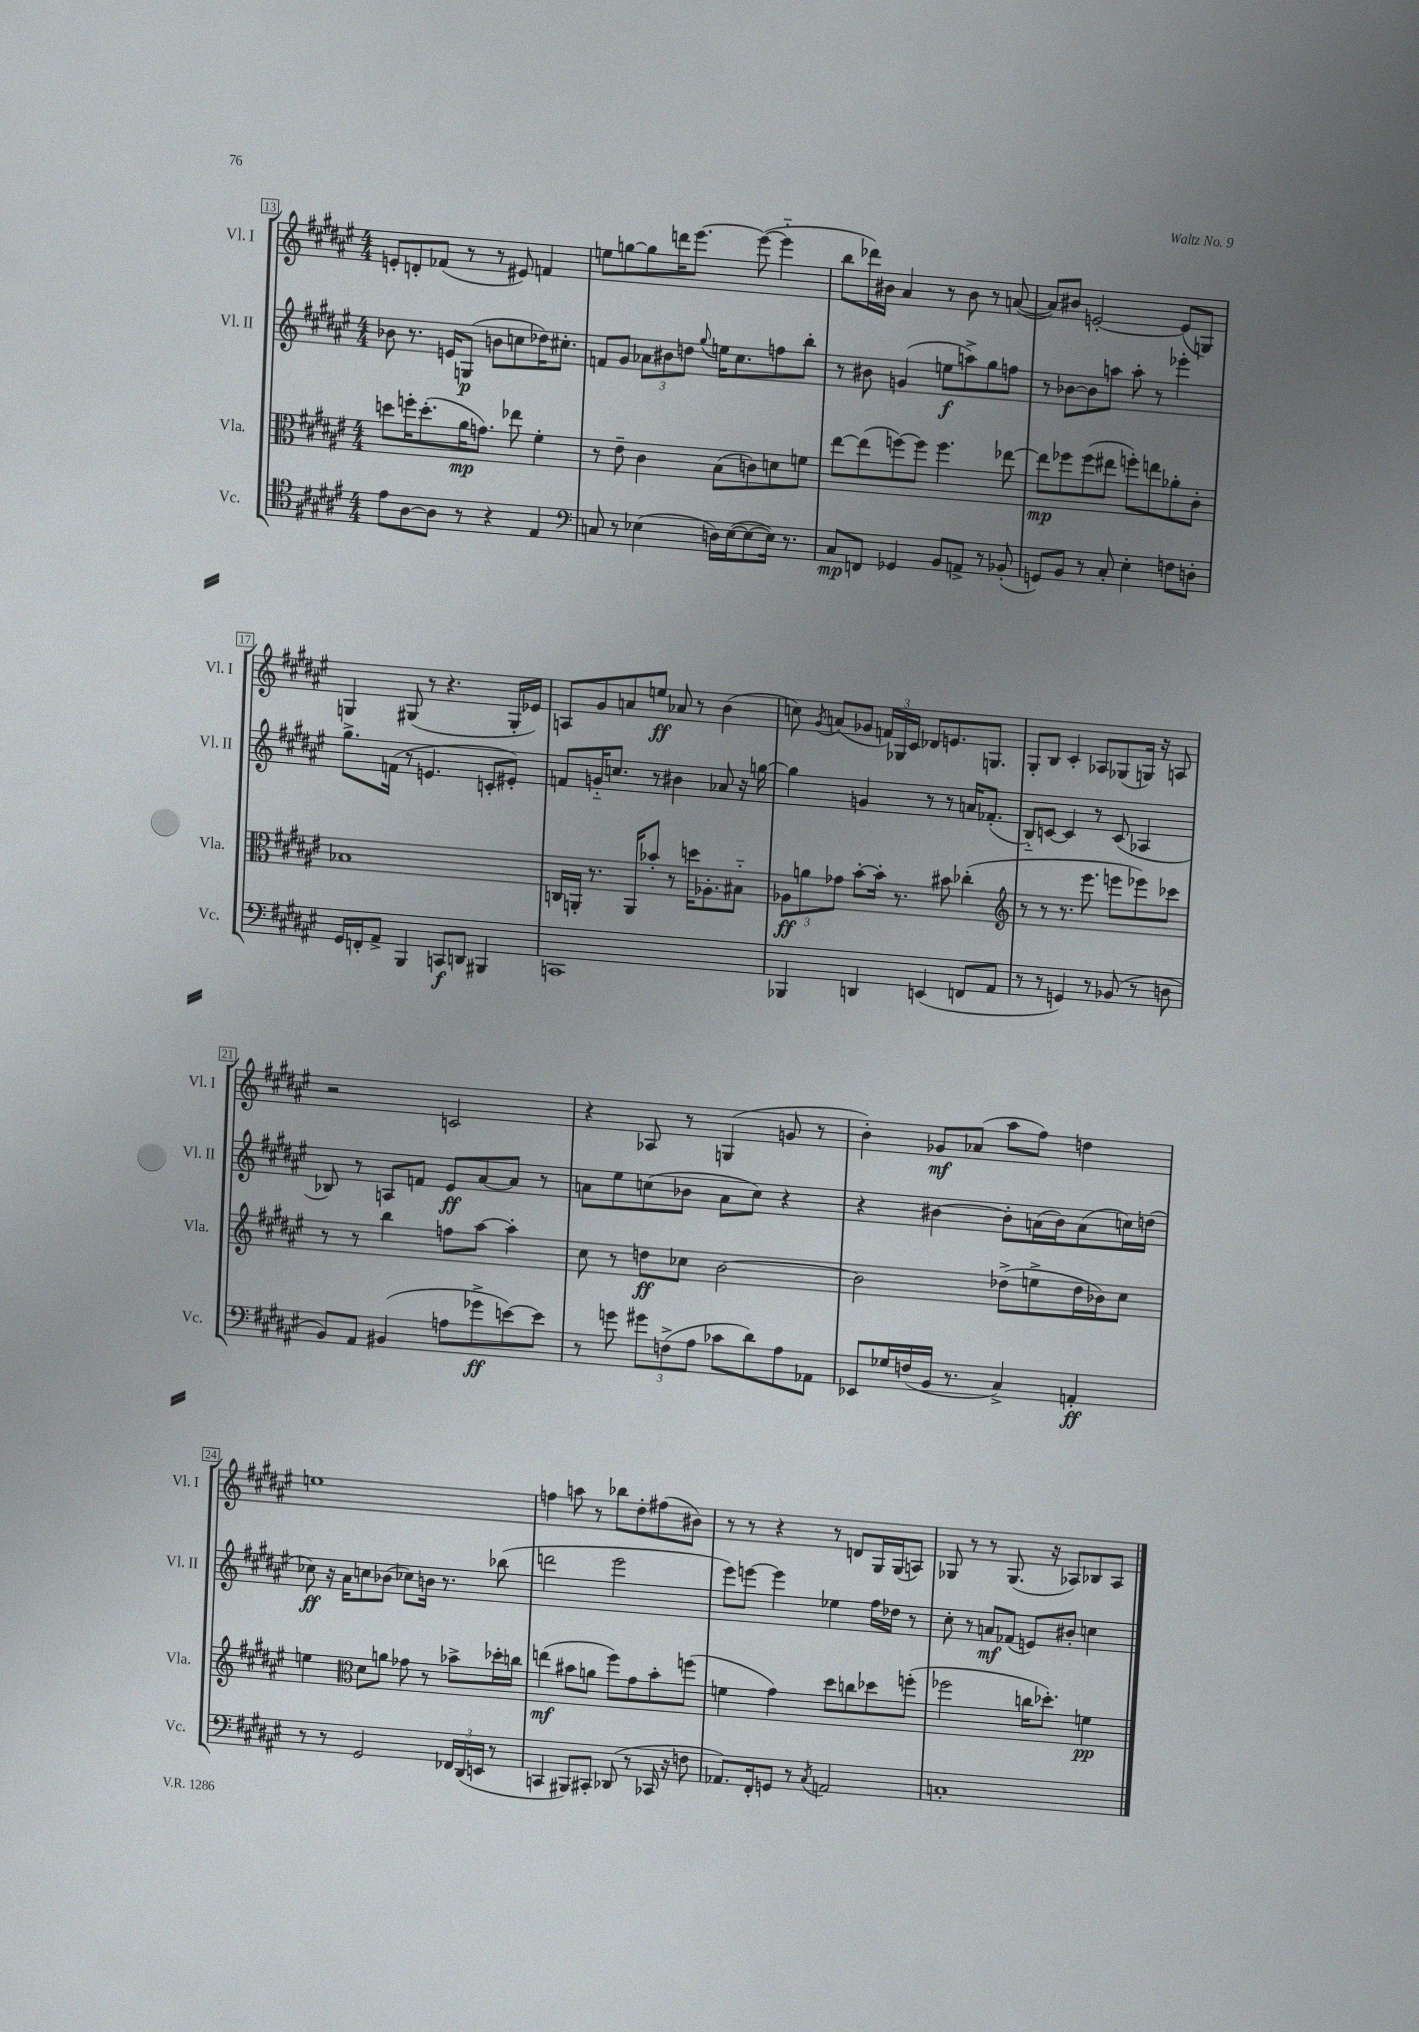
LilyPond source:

<<
\new StaffGroup <<
\new Staff = "s0" \with { instrumentName = "Vl. I" shortInstrumentName = "Vl. I" } {
    \clef treble \key fis \major \numericTimeSignature \time 4/4
    \autoBeamOff e'8[-. d'8-. fes'8]( r8 r8 eis'8) f'4 |
    e''8[ g''8~ g''8 d'''16 eis'''8.]~ eis'''8~( eis'''4-_ |
    b''8[ des'''16) bis'16] ais'4 r8 bis'8 r8 a'8~( |
    a'8[) bis'8] e'2~-. e'8[( g8]) |
    g4 gis8( r8 r4. gis16[-. ees'16]) |
    a8[ gis'8 a'8 e''8]\ff aes'8 r8 b'4( |
    c''8) \acciaccatura { gis'8 } a'8[( ges'8] \tuplet 3/2 { f'16[) ges16 cis'16] } des'8[ e'8. g8.] |
    gis8[-. b8] cis'4-. aes8[ ges8( g16]) r16 a8 |
    r2 c'2 |
    r4 aes8 r8 g4( g'8 r8 |
    b'4-.) ges'8[\mf aes'8]( ais''8[ fis''8]) d''4 |
    e''1 |
    f''4 a''8 r8 bes''8[ dis''8-. fis''8( bis'8]) |
    r8 r8 r4 r8 d'8[ gis16 gis16( a8]) |
    ges8 r8 r8 ges8.( r16 aes8[) bes8 aes8] \bar "|." |
}
\new Staff = "s1" \with { instrumentName = "Vl. II" shortInstrumentName = "Vl. II" } {
    \clef treble \key fis \major \numericTimeSignature \time 4/4
    \autoBeamOff bes'8 r8. e'16[ g8]\p( b'8[ c''8 des''16) cis''8.]-. |
    f'8[ gis'8] \tuplet 3/2 { aes'8[ bis'8 d''8] } \appoggiatura { gis''8 } e''16[ cis''8. f''8 b''8]-. |
    r8 bis'8 g'4( e''8[\f a''8->) gis''8 f''8] |
    r8 bes'8[~ bes'8 a''8] a''8-. r8 ees'''4-. |
    gis''8.[-> f'16]( r8 e'4. c'8[-. eis'8]-.) |
    f'8[ g'16-_ c''8.] r8 bis'4 aes'8 r16 g''16~ |
    g''4 g'4 r8 r8 a'16[ fes'8.]-.( |
    b8[-_) c'8]~ c'4 r8 c'8( aes4 |
    bes8) r8 a8[ f'8] eis'8[\ff ais'8~ ais'8] r8 |
    a'8[ eis''8 c''8( bes'8] a'8[ c''8]) r4 |
    r4 bis'4~ bis'8[-. a'16( bis'16) a'8( c''16) d''16]( |
    ces''8\ff) r16 ais'16[ c''8 bes'8]( ces''8[) b'16] r8. bes''8( |
    d'''2 eis'''2 |
    eis'''8[) e'''8]~ e'''4 ees''4 fis''16[ des''16] r8 |
    cis''8-. r8 a'8[\mf fes'8]( e'8[) bis'8]-. c''4 \bar "|." |
}
\new Staff = "s2" \with { instrumentName = "Vla." shortInstrumentName = "Vla." } {
    \clef alto \key fis \major \numericTimeSignature \time 4/4
    \autoBeamOff d''8[ f''16-. d''8.-.( ais'16\mp g'8.]) ees''8 fis'4-. |
    r8 eis'8-- cis'4 b8[( c'8) d'8 f'8] |
    eis''8[~ eis''8( f''8~) f''8] f''4. ees''8~ |
    ees''8[\mp fes''8 fes''8( eis''8] f''8[-.) e''8 aes'8-. cis'8]-. |
    bes1 |
    c16[ a,16]-. r8. a,16[ bes'8]-. r8 d''16[ aes8.-. bis8]-_ |
    \tuplet 3/2 { aes8[\ff a'8 ges'8] } b'8[~-. b'16]-. r8. bis'8 ces''4-.( |
    \clef treble r8 r8 r8. eis'''8. e'''8[ ees'''8) ces'''8] |
    r8 r8 b''4 f''8[ ais''8]~ ais''4-. |
    cis''8 r8 d''8[\ff ces''8] b'2~ |
    b'2 des''8[->( e''8-> des''16 bes'16) cis''8] |
    e''4 \clef alto dis'8[ a'8] ges'8 r8 bes'8[-> des''16-. c''16] |
    e''4\mf( bis'8[ a'8] fis''8[) gis'8 bis'8-. f''8]( |
    f'4 gis'4) dis''8[ c''8 des''8 f''8]-.( |
    fes''2 c''16[ des''8.]-.) f'4\pp \bar "|." |
}
\new Staff = "s3" \with { instrumentName = "Vc." shortInstrumentName = "Vc." } {
    \clef tenor \key fis \major \numericTimeSignature \time 4/4
    \autoBeamOff eis'8[ ais8~ ais8] r8 r4 eis4 |
    \clef bass c8 r8 ees4( d16[) ees16~( ees8~ ees16]) r8. |
    cis8[\mp f,8] ges,4 b,8[ a,8]-> r8 bes,8-.( |
    g,8[) b,8] r8 cis8-. eis4-. f8[ d8]-. |
    gis,16[ f,16-. ais,8]-> b,,4 c,8[\f d,8] bis,,4 |
    c,1 |
    bes,,4 d,4 e,4( f,8[ ais,8] |
    r8 r8 g,4) r8 bes,8( r8 d8 |
    b,8[) ais,8] bis,4( a8[ ges'8->\ff e'8~) e'8] |
    r8 g'8 \tuplet 3/2 { gis'8[ f8->( ais8] } ces'8[ dis'8) ais8 aes,8] |
    ees,8[ ges16 f16( b,16] r8. cis4->) a,4-.\ff |
    r8 r8 gis,2 \tuplet 3/2 { fes,16[ dis,16( e,16] } r8 |
    c,4 bis,,8[) cis,8]-. des,8( r8 ces,16 r16 f8 |
    aes,8.[) fis,16-. g,8] r8 \acciaccatura { cis8 } a,2 |
    c1-. \bar "|." |
}
>>
>>
\layout { \context { \Score currentBarNumber = #13 \override BarNumber.stencil = #(make-stencil-boxer 0.1 0.3 ly:text-interface::print) } }
